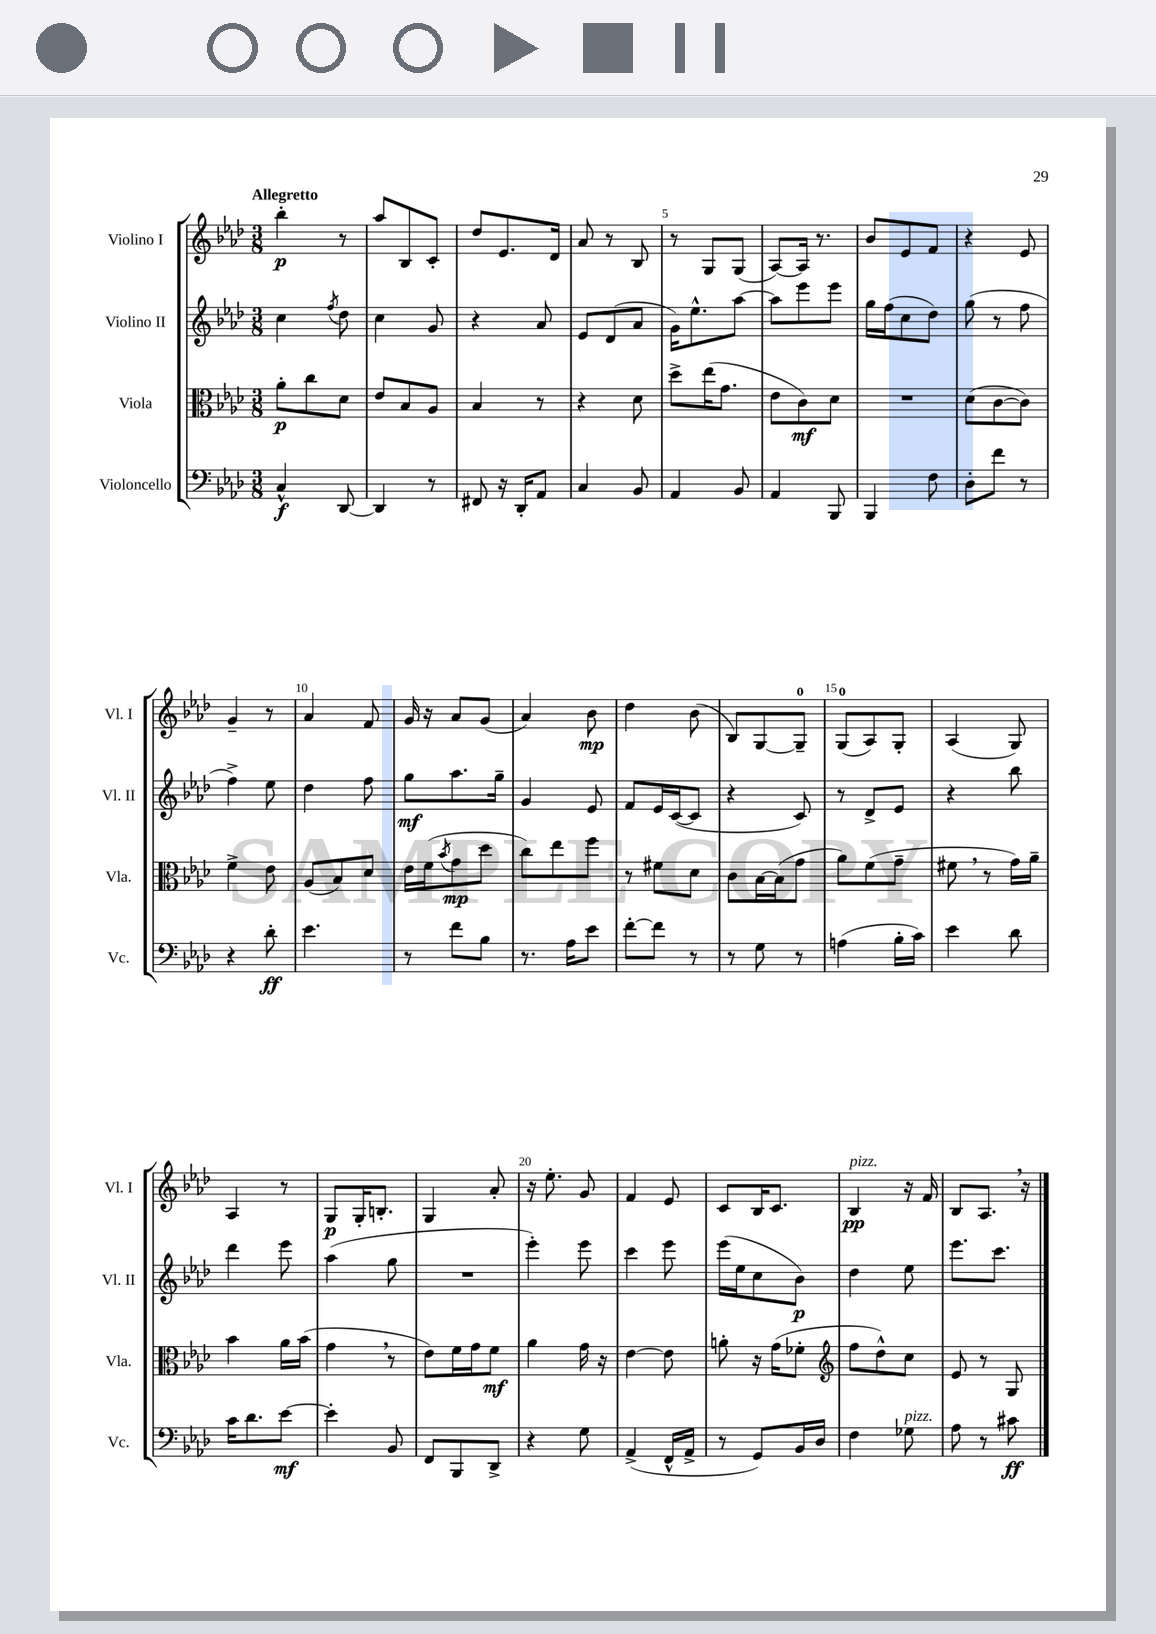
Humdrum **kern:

**kern	**dynam	**kern	**dynam	**kern	**dynam	**kern	**dynam
*part4	*part4	*part3	*part3	*part2	*part2	*part1	*part1
*staff4	*staff4	*staff3	*staff3	*staff2	*staff2	*staff1	*staff1
*I"Violoncello	*	*I"Viola	*	*I"Violino II	*	*I"Violino I	*
*I'Vc.	*	*I'Vla.	*	*I'Vl. II	*	*I'Vl. I	*
*clefF4	*	*clefC3	*	*clefG2	*	*clefG2	*
*k[b-e-a-d-]	*	*k[b-e-a-d-]	*	*k[b-e-a-d-]	*	*k[b-e-a-d-]	*
*M3/8	*	*M3/8	*	*M3/8	*	*M3/8	*
=1	=1	=1	=1	=1	=1	=1	=1
!	!	!	!	!	!	!LO:TX:a:B:t=Allegretto	!
4C^^/	f	8a-'\L	p	4cc\	.	4bb-'\	p
.	.	8cc\	.	.	.	.	.
.	.	.	.	8qff/	.	.	.
[8DD-/	.	8d-\J	.	8dd-\	.	8r	.
=2	=2	=2	=2	=2	=2	=2	=2
4DD-/]	.	8e-/L	.	4cc\	.	8aa-/L	.
.	.	8B-/	.	.	.	8B-/	.
8r	.	8A-/J	.	8g/	.	8c'/J	.
=3	=3	=3	=3	=3	=3	=3	=3
8FF#X/	.	4B-/	.	4r	.	8dd-/L	.
16r	.	.	.	.	.	8.e-/	.
16DD-'/KL	.	.	.	.	.	.	.
8AA-/J	.	8r	.	8a-/	.	.	.
.	.	.	.	.	.	16d-/Jk	.
=4	=4	=4	=4	=4	=4	=4	=4
4C/	.	4r	.	8e-/L	.	8a-/	.
.	.	.	.	(8d-/	.	8r	.
8BB-/	.	8d-\	.	8a-/J	.	8B-/	.
=5	=5	=5	=5	=5	=5	=5	=5
4AA-/	.	8dd-^\L	.	16g\KL)	.	8r	.
.	.	.	.	8.ee-^^\	.	.	.
.	.	(16ee-\K	.	.	.	8G/L	.
.	.	8.g\J	.	.	.	.	.
8BB-/	.	.	.	[8aa-\J	.	(8G/J	.
=6	=6	=6	=6	=6	=6	=6	=6
4AA-/	.	8e-\L	.	8aa-\L]	.	[8A-/L)	.
.	.	8c\)	mf	8eee-\	.	16A-/Jk]	.
.	.	.	.	.	.	8.r	.
8BBB-/	.	8d-\J	.	8eee-\J	.	.	.
=7	=7	=7	=7	=7	=7	=7	=7
4BBB-/	.	4.r	.	16gg\LL	.	8b-/L	.
.	.	.	.	(16ff\J	.	.	.
.	.	.	.	8cc\	.	8e-/	.
8F\	.	.	.	8dd-\J)	.	8f/J	.
=8	=8	=8	=8	=8	=8	=8	=8
8D-'\L	.	(8d-\L	.	(8gg\	.	4r	.
8f\J	.	[8c\	.	8r	.	.	.
8r	.	8c\J])	.	8ff\	.	8e-/	.
!!LO:LB:g=z
=9	=9	=9	=9	=9	=9	=9	=9
4r	.	4f^\	.	4ff^\)	.	4g~/	.
8d-'\	ff	8e-\	.	8ee-\	.	8r	.
=10	=10	=10	=10	=10	=10	=10	=10
4.e-\	.	(8A-/L	.	4dd-\	.	4a-/	.
.	.	8B-/)	.	.	.	.	.
.	.	8d-/J	.	8ff\	.	8f/	.
=11	=11	=11	=11	=11	=11	=11	=11
8r	.	16e-\LL	.	8gg\L	mf	16g/	.
.	.	(16f\J	.	.	.	16r	.
.	.	8qb-/	.	.	.	.	.
8f\L	.	8g\	mp	8.aa-\	.	8a-/L	.
8B-\J	.	8dd-\J	.	.	.	(8g/J	.
.	.	.	.	16gg~\Jk	.	.	.
=12	=12	=12	=12	=12	=12	=12	=12
8.r	.	8cc\L)	.	4g/	.	4a-/)	.
.	.	8ee-\	.	.	.	.	.
16A-\KL	.	.	.	.	.	.	.
8e-\J	.	8ff\J	.	8e-/	.	8b-\	mp
=13	=13	=13	=13	=13	=13	=13	=13
[8f'\L	.	8r	.	8f/L	.	4dd-\	.
8f\J]	.	8f#X\L	.	16e-/L	.	.	.
.	.	.	.	([16c/J	.	.	.
8r	.	8d-\J	.	8c/J]	.	(8b-\	.
=14	=14	=14	=14	=14	=14	=14	=14
8r	.	8c\L	.	4r	.	8B-/L)	.
8G\	.	[16B-\L	.	.	.	[8G/	.
.	.	(16B-\J]	.	.	.	.	.
8r	.	8g\J	.	8c/)	.	8G~/J]	.
=15	=15	=15	=15	=15	=15	=15	=15
(4An\	.	8a-\L)	.	8r	.	(8G/L	.
.	.	(8f\	.	8d-^/L	.	8A-/)	.
16B-'\LL	.	8g~\J	.	8e-/J	.	8G'/J	.
16c\JJ)	.	.	.	.	.	.	.
=16	=16	=16	=16	=16	=16	=16	=16
4e-\	.	8f#X,\	.	4r	.	(4A-/	.
.	.	8r	.	.	.	.	.
8d-\	.	16g\LL)	.	8bb-\	.	8G/)	.
.	.	16a-~\JJ	.	.	.	.	.
!!LO:LB:g=z
=17	=17	=17	=17	=17	=17	=17	=17
16c\KL	.	4b-\	.	4ddd-\	.	4A-/	.
8.d-\	.	.	.	.	.	.	.
[8e-\J	mf	16a-\LL	.	8eee-\	.	8r	.
.	.	(16b-\JJ	.	.	.	.	.
=18	=18	=18	=18	=18	=18	=18	=18
4e-'\]	.	4g,\	.	(4aa-\	.	8G/L	p
.	.	.	.	.	.	16G'/K	.
.	.	.	.	.	.	8.Bn'/J	.
8BB-/	.	8r	.	8gg\	.	.	.
=19	=19	=19	=19	=19	=19	=19	=19
8FF/L	.	8e-\L)	.	4.r	.	4G/	.
8BBB-/	.	16f\L	.	.	.	.	.
.	.	16g\J	.	.	.	.	.
8DD-^/J	.	8f\J	mf	.	.	8a-'/	.
=20	=20	=20	=20	=20	=20	=20	=20
4r	.	4a-\	.	4eee-'\)	.	16r	.
.	.	.	.	.	.	8.ee-'\	.
8G\	.	16g\	.	8eee-\	.	8g/	.
.	.	16r	.	.	.	.	.
=21	=21	=21	=21	=21	=21	=21	=21
(4AA-^/	.	[4e-\	.	4ccc\	.	4f/	.
16FF^^/LL	.	8e-\]	.	8eee-\	.	8e-/	.
16AA-^/JJ	.	.	.	.	.	.	.
=22	=22	=22	=22	=22	=22	=22	=22
8r	.	8an'\	.	(16eee-\LL	.	8c/L	.
.	.	.	.	16ee-\J	.	.	.
8GG/L)	.	16r	.	8cc\	.	16B-/K	.
.	.	(16g\KL	.	.	.	8.c/J	.
16BB-/L	.	8f-X'\J	.	8b-\J)	p	.	.
16D-/JJ	.	.	.	.	.	.	.
=23	=23	=23	=23	=23	=23	=23	=23
*	*	*clefG2	*	*	*	*	*
!	!	!	!	!	!	!LO:TX:a:i:t=pizz.	!
4F\	.	8ff\L	.	4dd-\	.	4B-/	pp
.	.	8dd-^^\)	.	.	.	.	.
!LO:TX:a:i:t=pizz.	!	!	!	!	!	!	!
8G-X\	.	8cc\J	.	8ee-\	.	16r	.
.	.	.	.	.	.	16f/	.
=24	=24	=24	=24	=24	=24	=24	=24
8A-\	.	8e-/	.	8.eee-\L	.	8B-/L	.
8r	.	8r	.	.	.	8.A-,/J	.
.	.	.	.	8.ccc\J	.	.	.
8c#X\	ff	8G/	.	.	.	.	.
.	.	.	.	.	.	16r	.
==	==	==	==	==	==	==	==
*-	*-	*-	*-	*-	*-	*-	*-
